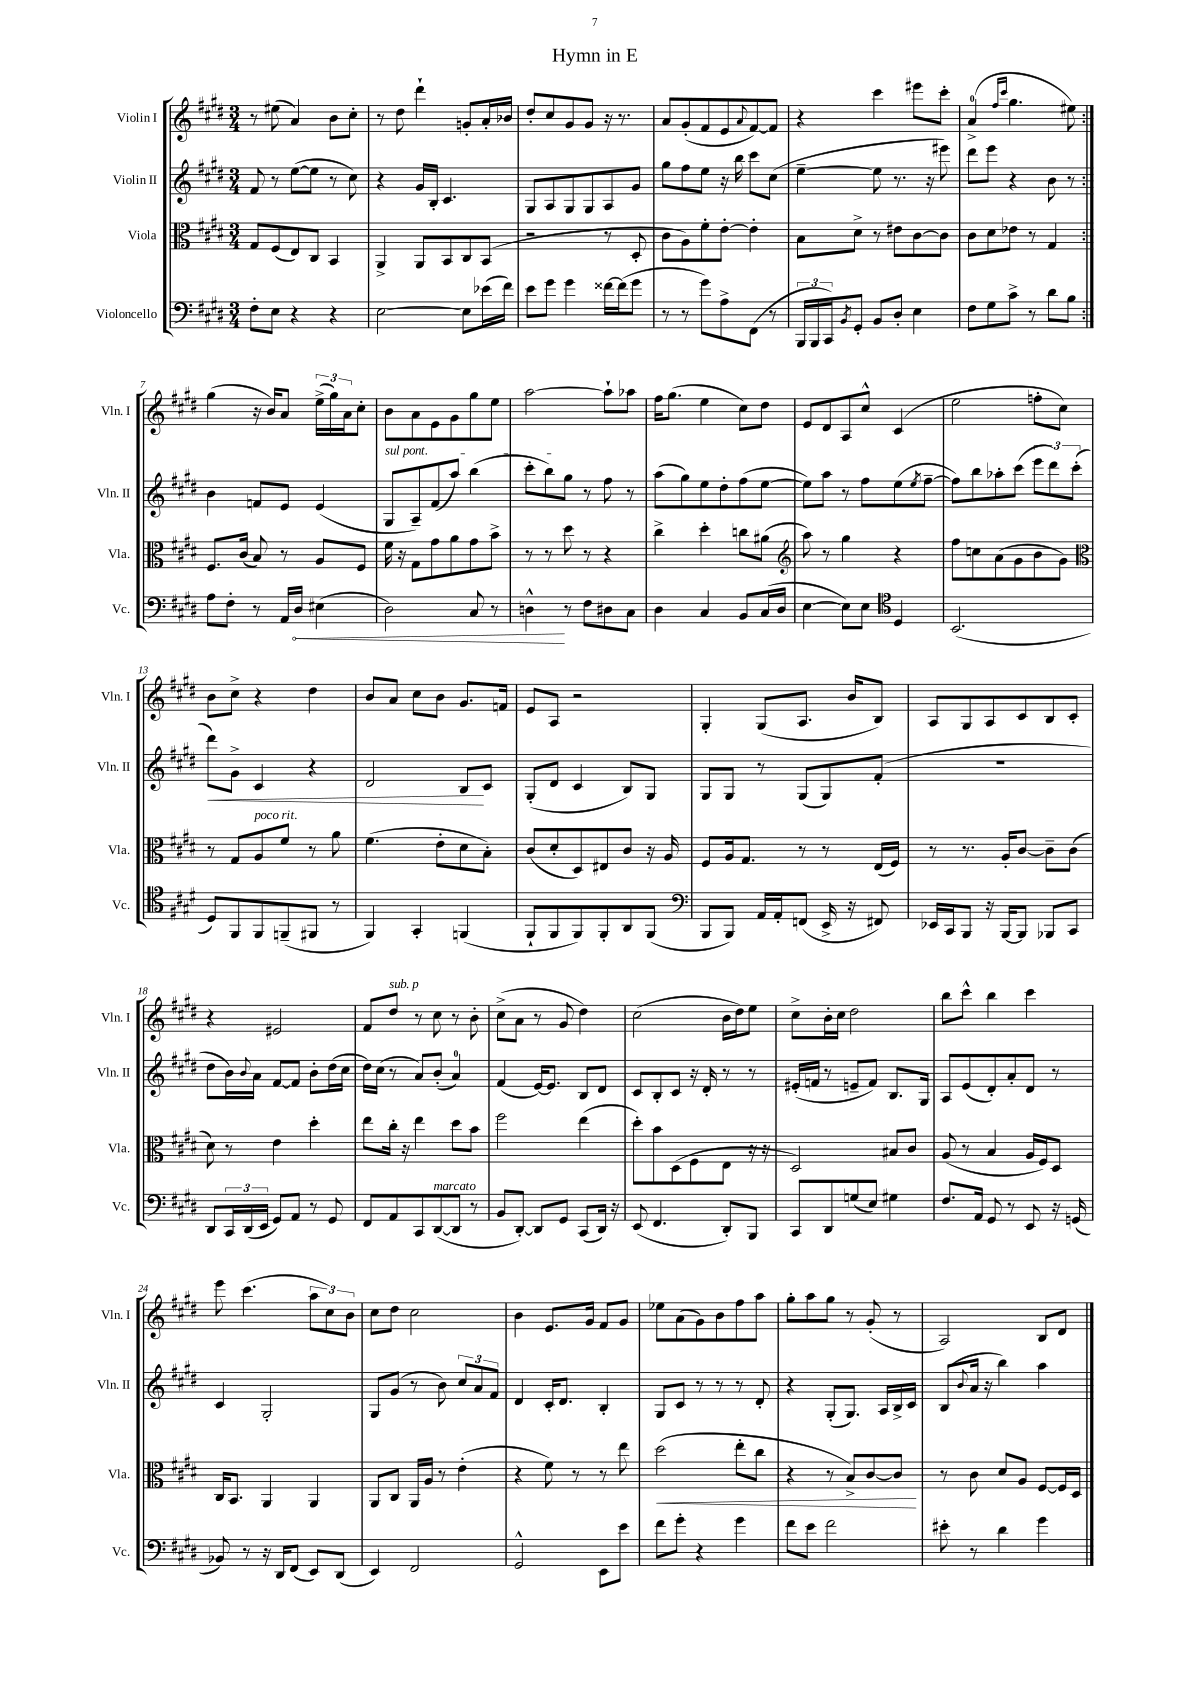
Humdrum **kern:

**kern	**kern	**kern	**kern
*staff4	*staff3	*staff2	*staff1
*clefF4	*clefC3	*clefG2	*clefG2
*k[f#c#g#d#]	*k[f#c#g#d#]	*k[f#c#g#d#]	*k[f#c#g#d#]
*M3/4	*M3/4	*M3/4	*M3/4
8F#'	8G#	8f#	8r
8E	(8F#	8r	(8ee#
4r	8E)	([8ee	4a)
.	8C#	8ee]	.
4r	4BB	8r	8b
.	.	8cc#)	8cc#'
=	=	=	=
[2E	4AA^	4r	8r
.	.	.	8dd#
.	8AA	16g#	4ddd#`
.	.	16B'	.
.	8BB	4.c#	.
8E]	8C#	.	8g'
(16e-	(8BB	.	16a'
16f#)	.	.	16b-
=	=	=	=
8e	2r	8G#	8dd#'
8g#	.	8A	8cc#
4g#	.	8G#	8g#
.	.	8G#	8g#
[16f##	8r	8A	16r
(16f##]	.	.	8.r
8g#	8D#'	8g#	.
=	=	=	=
8r	8c#	8gg#	8a
8r	8A)	8ff#	(8g#'
8g#)	8f#'	8ee	8f#
8A^	[8e'	16r	8e
.	.	16bb	.
.	.	.	8qqa
(8FF#	4e']	8ccc#	[8f#)
8r	.	(8cc#	8f#]
=	=	=	=
24BBB	8B	[4ee~	4r
24BBB	.	.	.
24CC#)	.	.	.
8qBB	.	.	.
8GG#'	8d#^	.	.
8BB	8r	8ee]	4ccc#
8D#'	8e#	8.r	.
4E	[8c#	.	8eee#
.	.	16r	.
.	8c#]	8eee#)	8ccc#'
=	=	=	=
8F#	8c#	8ddd#	(4a^
8G#	8d#	8eee	.
.	.	.	16qqff#
.	.	.	16qqccc#
8c#^	8e-	4r	4.gg#
8r	8r	.	.
8d#	4G#	8b	.
8B	.	8r	8ee#)
=:|!	=:|!	=:|!	=:|!
8A	8.F#	4b	(4gg#
8F#'	.	.	.
.	(16c#	.	.
8r	8B)	8f	16r
.	.	.	16b)
16AA	8r	8e	8a
16D#	.	.	.
(4E#	8A	(4e	(24ee^
.	.	.	24gg#)
.	.	.	24a
.	8F#	.	8cc#'
=	=	=	=
2D#)	16f#	8G#	8b
.	16r	.	.
.	8G#	8A~)	8a
.	8g#	(8f#	8e
.	8a	8aa)	8g#
8C#	8g#	(4bb	8gg#
8r	8b^	.	8ee
=	=	=	=
4D^^	8r	8ccc#'	[2aa
.	8r	8bb)	.
8r	8dd#	8gg#	.
8F#	8r	8r	.
8D#	4r	8ff#	8aa`]
8C#	.	8r	8aa-
=	=	=	=
4D#	4cc#^	(8aa	16ff#
.	.	.	(8.gg#
.	.	8gg#)	.
4C#	4dd#'	8ee	4ee
.	.	8dd#'	.
8BB	8cc	(8ff#	8cc#)
(16C#	(8a#	[8ee	8dd#
16D#	.	.	.
=	=	=	=
*	*clefG2	*	*
[4E	8aa)	8ee])	8e
.	8r	8aa	8d#
8E])	4gg#	8r	8A
8E	.	8ff#	8cc#^^
*clefC4	*	*	*
4D#	4r	(8ee	(4c#
.	.	8qee	.
.	.	[8ff#~	.
=	=	=	=
(2.BB	8ff#	8ff#])	2ee
.	8cc	8bb	.
.	(8a	8aa-'	.
.	8g#	(8ccc#	.
.	8b	12eee	8ff'
.	.	12ddd#)	.
.	8g#)	.	8cc#)
.	.	(12ccc#'	.
=	=	=	=
*	*clefC3	*	*
8D#)	8r	8ddd#)	8b
8FF#	8G#	8g#^	8cc#^
8FF#	8A	4c#	4r
(8FF~	8f#	.	.
8FF#	8r	4r	4dd#
8r	8a	.	.
=	=	=	=
4FF#)	(4.f#	2d#	8b
.	.	.	8a
4GG#'	.	.	8cc#
.	8e'	.	8b
(4FF	8d#	8B	8.g#
.	8B')	8c#	.
.	.	.	16f
=	=	=	=
8FF#`	(8c#	(8G#'	8e
8FF#	8d#'	8d#	8A
8FF#)	8D#)	4c#	2r
8FF#'	8E#	.	.
8AA	8c#	8B)	.
(8FF#	16r	8G#	.
.	16A	.	.
=	=	=	=
*clefF4	*	*	*
8BBB	8F#	8G#	4G#'
8BBB)	16A	8G#	.
.	8.G#	.	.
16AA	.	8r	(8G#
16AA'	.	.	.
(8FF	8r	(8G#	8.A
16EE^	8r	8G#)	.
16r	.	.	16b
8FF#)	(16E	(8f#'	8B)
.	16F#)	.	.
=	=	=	=
16EE-	8r	2.r	8A
16CC#	.	.	.
8BBB	8.r	.	8G#
16r	.	.	8A
[16BBB	16A'	.	.
8BBB]	[8c#	.	8c#
8BBB-	8c#~]	.	8B
8CC#	(8c#	.	8c#'
=	=	=	=
8DD#	8d#)	8dd#	4r
24CC#	8r	16b)	.
(24DD#	.	.	.
.	.	8qqb	.
.	.	16a	.
24EE	.	.	.
8GG#)	4e	[8f#	2e#
8AA	.	8f#]	.
8r	4dd#'	8b'	.
8GG#	.	(16dd#	.
.	.	16cc#	.
=	=	=	=
8FF#	8ee	16dd#)	8f#
.	.	(16cc#	.
8AA	16cc#'	8r	8dd#
.	16r	.	.
8CC#	4ee	8a)	8r
([8DD#	.	(8b'	8cc#
8DD#]	8dd#	4a)	8r
8r	8b	.	8b'
=	=	=	=
8BB	2ff#	(4f#	(8cc#^
[8DD#')	.	.	8a
8DD#]	.	[16e)	8r
.	.	8.e]	.
8GG#	.	.	8g#
(8CC#	(4ee	8B	4dd#)
16DD#)	.	8d#	.
16r	.	.	.
=	=	=	=
(8EE	8dd#')	8c#	(2cc#
4.FF#	8b	8B'	.
.	(8D#	8c#	.
.	8F#	16r	.
.	.	16d#'	.
8DD#')	8E	8r	16b
.	.	.	16dd#)
8BBB	16r	8r	8ee
.	16r	.	.
=	=	=	=
8CC#	2D#)	(16e#'	8cc#^
.	.	16f	.
8DD#	.	8r	16b'
.	.	.	16cc#
(8G	.	8e~	2dd#
8E)	.	8f)	.
4G#	8B#	8.B	.
.	8c#	.	.
.	.	16G#	.
=	=	=	=
8.F#	(8A	8A	8bb
.	8r	(8e	8ccc#^^
16AA	.	.	.
8GG#	4B	8d#')	4bb
8r	.	8a'	.
8EE	16A	8d#	4ccc#
.	16F#)	.	.
16r	8D#	8r	.
(16GG	.	.	.
=	=	=	=
8BB-)	16C#	4c#	8eee
.	8.BB	.	.
8r	.	.	(4.ccc#
16r	4AA	2G#'	.
16DD#	.	.	.
(8FF#	.	.	.
8EE)	4AA	.	12aa
.	.	.	12cc#)
(8DD#	.	.	.
.	.	.	12b
=	=	=	=
4EE)	8AA	8G#	8cc#
.	8C#	(8g#	8dd#
2FF#	16AA	8r	2cc#
.	16A	.	.
.	8r	8b)	.
.	(4e'	12cc#	.
.	.	12a	.
.	.	12f#	.
=	=	=	=
2GG#^^	4r	4d#	4b
.	8f#)	16c#'	8.e
.	.	8.d#	.
.	8r	.	.
.	.	.	16g#
8EE	8r	4B'	8f#
8e	8ee	.	8g#
=	=	=	=
8f#	(2dd#	8G#	8ee-
8g#'	.	8c#	(8a
4r	.	8r	8g#)
.	.	8r	8b
4g#	8ee'	8r	8ff#
.	8cc#	8d#'	8aa
=	=	=	=
8f#	4r	4r	8gg#'
8e	.	.	8aa
2f#	8r	(8G#'	8gg#
.	8B^)	8.G#)	8r
.	[8c#	.	(8g#'
.	.	16A	.
.	8c#]	16B^	8r
.	.	16c#	.
=	=	=	=
8e#'	8r	(8B	2A)
.	.	8qqb	.
8r	8c#	16a	.
.	.	16r	.
4d#	8d#	4bb)	.
.	8A	.	.
4g#	[8F#	4aa	8B
.	16F#]	.	8d#
.	16D#	.	.
==	==	==	==
*-	*-	*-	*-
